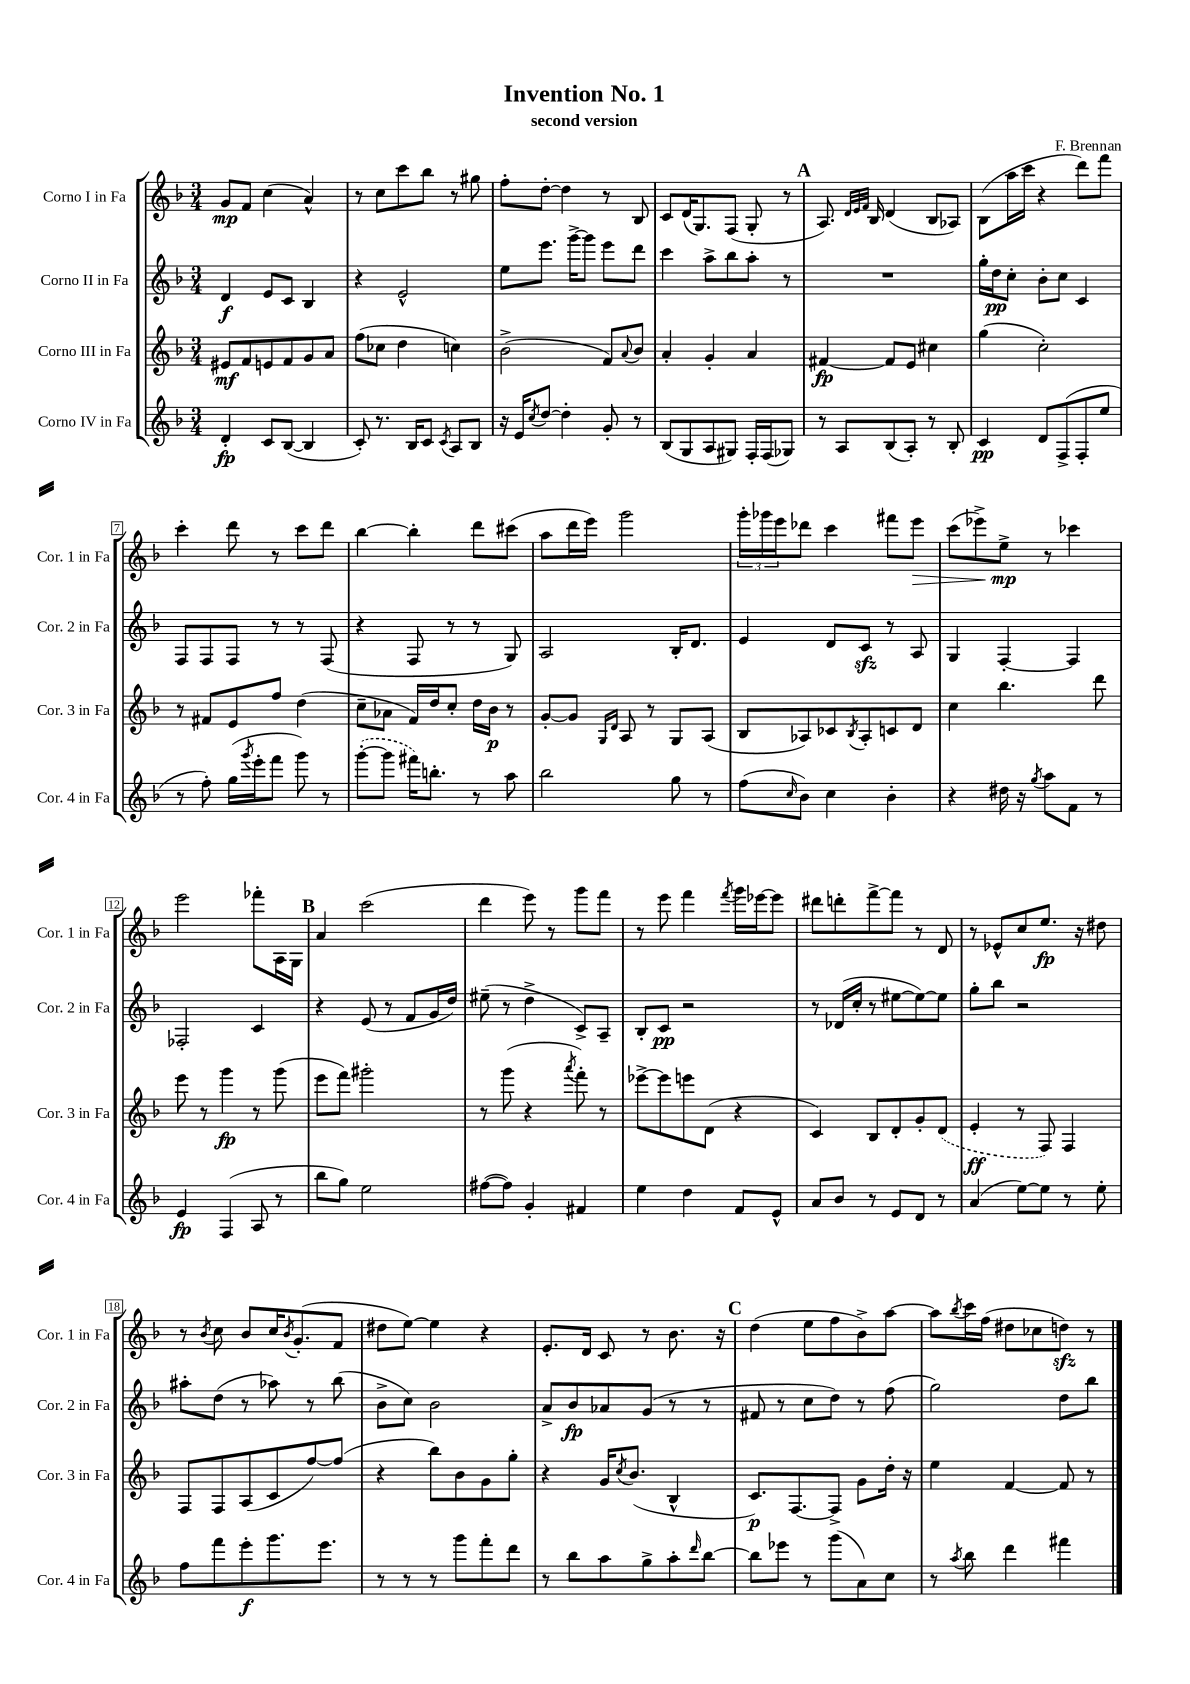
\header { title = "Invention No. 1" composer = "F. Brennan" subtitle = "second version" }
<<
\new StaffGroup <<
\new Staff = "s0" \with { instrumentName = "Corno I in Fa" shortInstrumentName = "Cor. 1 in Fa" } {
    \clef treble \key f \major \numericTimeSignature \time 3/4
    g'8\mp f'8 c''4( a'4-^) |
    r8 c''8 c'''8 bes''8 r8 gis''8 |
    f''8-. d''8~-. d''4 r8 bes8 |
    c'8 d'16( g8.) f8( g8-. r8 |
    \mark \markup { \bold "A" } a8.) \grace { d'32 e'32 f'32 } bes16 d'4( bes8 aes8) |
    bes8( a''16 c'''16 r4 d'''8) f'''8 |
    c'''4-. d'''8 r8 c'''8 d'''8 |
    bes''4~ bes''4-. d'''8 cis'''8( |
    a''8 d'''16 e'''16) g'''2 |
    \tuplet 3/2 { g'''16-. ges'''16 e'''16 } des'''8 c'''4 fis'''8 e'''8\> |
    c'''8( ees'''8->) e''8->\mp\! r8 ces'''4 |
    e'''2 fes'''8-. a16 g16 |
    \mark \markup { \bold "B" } a'4 c'''2( |
    d'''4 e'''8) r8 g'''8 f'''8 |
    r8 e'''8 f'''4 \acciaccatura { f'''8 } g'''16 ees'''16~ ees'''8 |
    dis'''8 d'''8-. f'''8~-> f'''8 r8 d'8 |
    r8 ees'8-^ c''8 e''8.\fp r16 dis''8 |
    r8 \acciaccatura { bes'8 } c''8 bes'8 c''16 \acciaccatura { bes'8 } g'8.-.( f'8 |
    dis''8 e''8~) e''4 r4 |
    e'8.-. d'16 c'8 r8 bes'8. r16 |
    \mark \markup { \bold "C" } d''4( e''8 f''8 bes'8->) a''8~ |
    a''8 \acciaccatura { bes''8 } c'''16 f''16( dis''8 ces''8 d''8\sfz) r8 \bar "|." |
}
\new Staff = "s1" \with { instrumentName = "Corno II in Fa" shortInstrumentName = "Cor. 2 in Fa" } {
    \clef treble \key f \major \numericTimeSignature \time 3/4
    d'4\f e'8 c'8 bes4 |
    r4 e'2-^ |
    e''8 e'''8. g'''16~-> g'''8 e'''8 d'''8 |
    c'''4 a''8-> bes''8 a''8-. r8 |
    \mark \markup { \bold "A" } R2. |
    g''16-. d''16\pp c''8-. bes'8-. c''8 c'4 |
    f8 f8 f8 r8 r8 f8( |
    r4 f8 r8 r8 g8) |
    a2 bes16-. d'8. |
    e'4 d'8 c'8\sfz r8 a8 |
    g4 f4~-. f4 |
    fes2-. c'4 |
    \mark \markup { \bold "B" } r4 e'8( r8 f'8 g'16 d''16) |
    eis''8--( r8 d''4-> c'8->) a8-- |
    bes8-. c'8\pp r2 |
    r8 des'16( c''16-. r8 eis''8~ eis''8~) eis''8 |
    g''8-. bes''8 r2 |
    ais''8-. d''8( r8 aes''8) r8 bes''8( |
    bes'8-> c''8) bes'2 |
    a'8-> bes'8\fp aes'8 g'8( r8 r8 |
    \mark \markup { \bold "C" } fis'8 r8 c''8 d''8) r8 f''8( |
    g''2) d''8 bes''8 \bar "|." |
}
\new Staff = "s2" \with { instrumentName = "Corno III in Fa" shortInstrumentName = "Cor. 3 in Fa" } {
    \clef treble \key f \major \numericTimeSignature \time 3/4
    eis'8\mf f'8 e'8 f'8 g'8 a'8 |
    f''8( ces''8 d''4 c''4) |
    bes'2->( f'8) \appoggiatura { a'8 } bes'8 |
    a'4-. g'4-. a'4 |
    \mark \markup { \bold "A" } fis'4~\fp fis'8 e'8 cis''4 |
    g''4( c''2-.) |
    r8 fis'8 e'8 f''8 d''4( |
    c''8-- aes'8 f'16) d''16 c''8-. d''16 bes'16\p r8 |
    g'8~-. g'8 \grace { g16 d'16 } a8 r8 g8 a8( |
    bes8 aes8) ces'8 \acciaccatura { bes8 } aes8-. c'8 d'8 |
    c''4 bes''4. d'''8 |
    e'''8 r8 g'''4\fp r8 g'''8( |
    \mark \markup { \bold "B" } e'''8 f'''8) gis'''2-. |
    r8 g'''8( r4 \acciaccatura { a'''8 } f'''8-.) r8 |
    ees'''8~-> ees'''8 e'''8 d'8( r4 |
    c'4) bes8 d'8-. g'8-. \once \slurDashed d'8( |
    e'4-.\ff r8 f8) f4 |
    f8 f8 a8( c'8 f''8~) f''8( |
    r4 bes''8) bes'8 g'8 g''8-. |
    r4 g'16 \acciaccatura { c''8 } bes'8.( bes4-^ |
    \mark \markup { \bold "C" } c'8.\p) f8.~ f8-> g'8 d''16-. r16 |
    e''4 f'4~ f'8 r8 \bar "|." |
}
\new Staff = "s3" \with { instrumentName = "Corno IV in Fa" shortInstrumentName = "Cor. 4 in Fa" } {
    \clef treble \key f \major \numericTimeSignature \time 3/4
    d'4-.\fp c'8 bes8~( bes4 |
    c'8-.) r8. bes16 c'8 \acciaccatura { c'8 } a8 bes8 |
    r16 e'16 \acciaccatura { c''8 } d''8~ d''4-. g'8-. r8 |
    bes8( g8 a8 gis8) f16-. f16( ges8) |
    \mark \markup { \bold "A" } r8 a8 bes8( a8-.) r8 bes8-. |
    c'4\pp d'8 f8->( f8-. e''8 |
    r8 f''8-.) g''16( \acciaccatura { g'''8 } e'''16-. f'''8 g'''8) r8 |
    \once \slurDashed g'''8~-.( g'''8 fis'''16) b''8.-. r8 a''8 |
    bes''2 g''8 r8 |
    f''8( \grace { c''16 } bes'8) c''4 bes'4-. |
    r4 dis''16 r16 \acciaccatura { g''8 } a''8 f'8 r8 |
    e'4\fp f4( a8 r8 |
    \mark \markup { \bold "B" } bes''8 g''8) e''2 |
    fis''8~( fis''8) g'4-. fis'4 |
    e''4 d''4 f'8 e'8-^ |
    a'8 bes'8 r8 e'8 d'8 r8 |
    a'4( e''8~) e''8 r8 e''8-. |
    f''8 f'''8 e'''8-.\f g'''8. e'''8. |
    r8 r8 r8 g'''8 f'''8-. d'''8 |
    r8 bes''8 a''8 g''8-> a''8-. \grace { d'''16 } bes''8~ |
    \mark \markup { \bold "C" } bes''8 ees'''8 r8 g'''8( a'8) c''8 |
    r8 \acciaccatura { a''8 } bes''8 d'''4 fis'''4 \bar "|." |
}
>>
>>
\layout { \context { \Score \override BarNumber.stencil = #(make-stencil-boxer 0.1 0.3 ly:text-interface::print) } }
